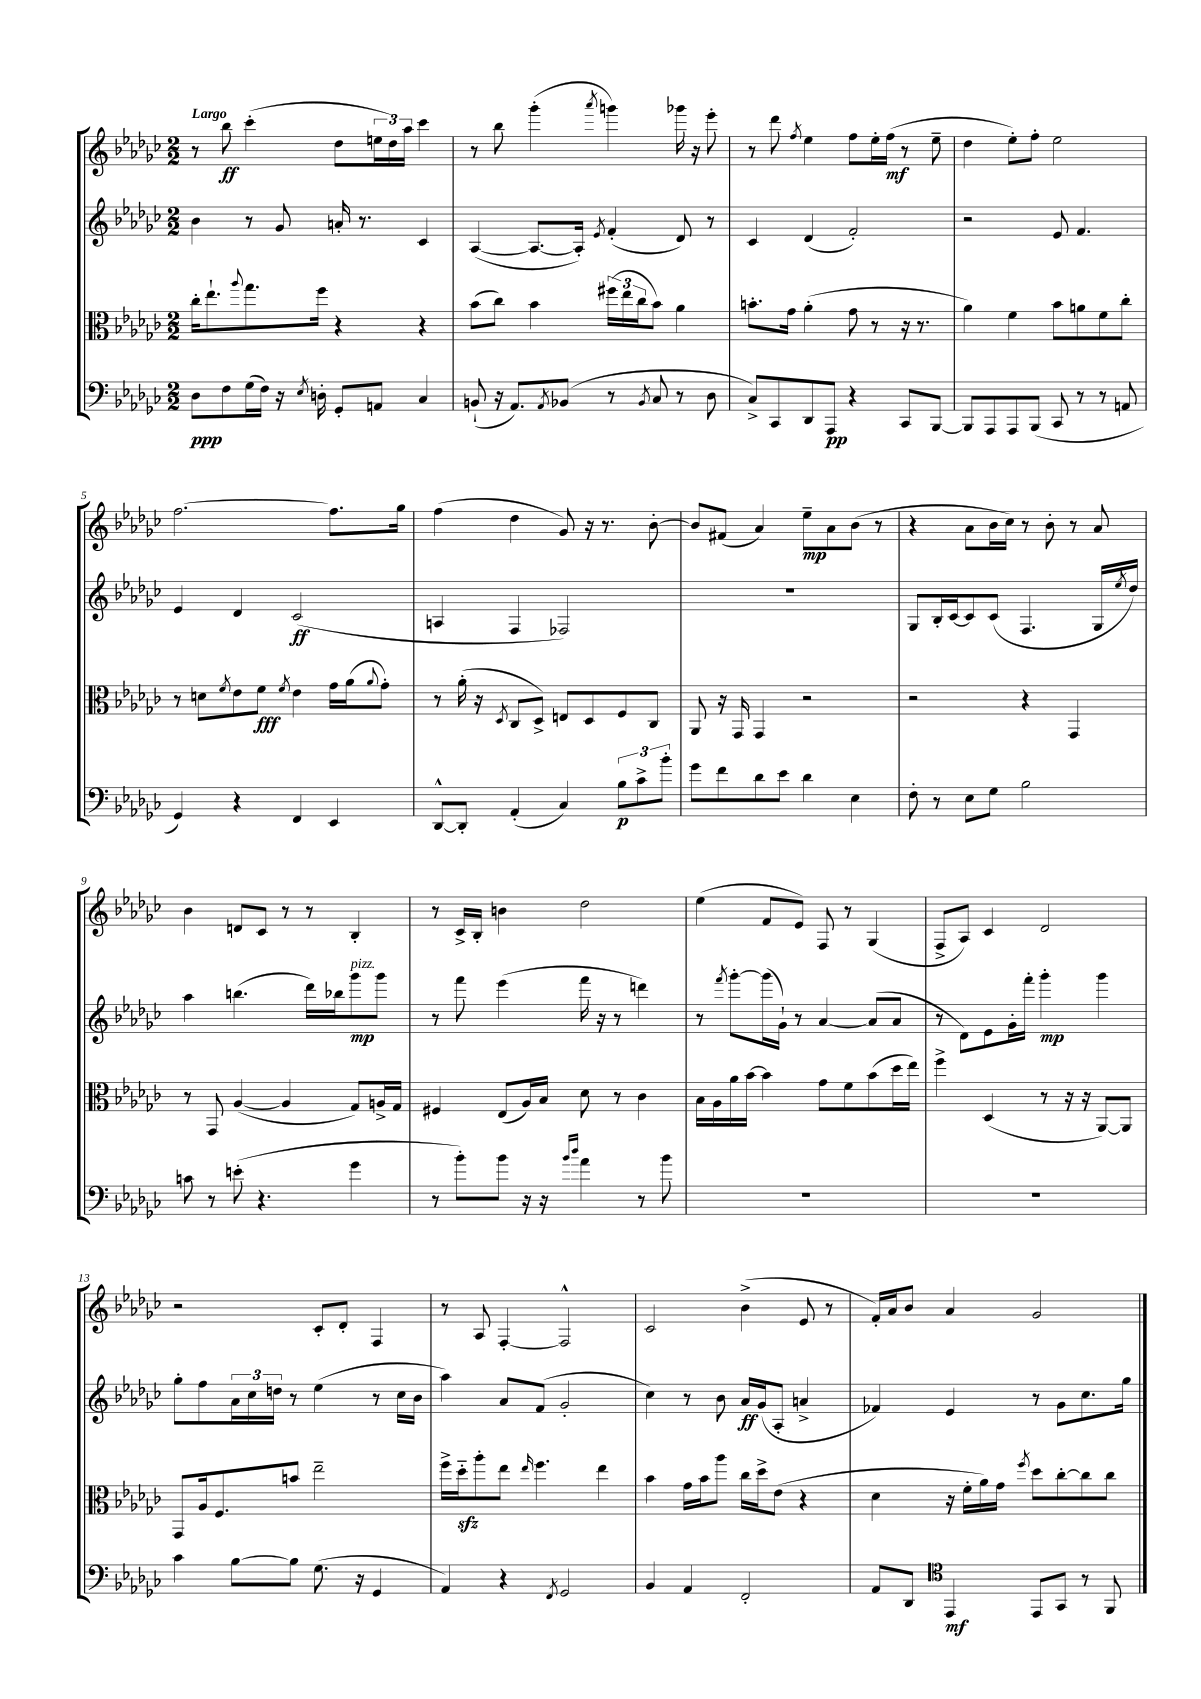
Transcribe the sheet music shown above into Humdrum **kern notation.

**kern	**kern	**kern	**kern
*staff4	*staff3	*staff2	*staff1
*clefF4	*clefC3	*clefG2	*clefG2
*k[b-e-a-d-g-c-]	*k[b-e-a-d-g-c-]	*k[b-e-a-d-g-c-]	*k[b-e-a-d-g-c-]
*M2/2	*M2/2	*M2/2	*M2/2
8D-	16cc-'	4b-	8r
.	8.ee-`	.	.
8F	.	.	8bb-
.	8qqaa-	.	.
(16G-	8.gg-	8r	(4ccc-'
16F)	.	.	.
16r	.	8g-	.
8qE-	.	.	.
16D'	16ff	.	.
8GG-'	4r	16a'	8dd-
.	.	8.r	.
8AA	.	.	24ee
.	.	.	24dd-)
.	.	.	24aa-
4C-	4r	4c-	4ccc-
=	=	=	=
(8BB`	(8b-	([4A-	8r
16r	8cc-)	.	8bb-
8.AA-)	.	.	.
.	4b-	8.A-_	(4ggg-'
8qAA-	.	.	.
(8BB-	.	.	.
.	.	16A-'])	.
.	.	8qe-	8qaaa-
8r	(24ff#	(4f'	4ggg)
.	24ee-	.	.
.	24cc-	.	.
8qBB-	.	.	.
8C-	8b-)	.	.
8r	4a-	8d-)	16ggg-
.	.	.	16r
8D-	.	8r	8eee-'
=	=	=	=
8C-^)	8.b'	4c-	8r
8CC-	.	.	8ddd-
.	16g-	.	.
.	.	.	8qff
8DD-	(4a-'	(4d-	4ee-
8AAA-	.	.	.
4r	8g-	2f')	8ff
.	8r	.	16ee-'
.	.	.	(16ff
8CC-	16r	.	8r
.	8.r	.	.
[8BBB-	.	.	8ee-~
=	=	=	=
8BBB-]	4a-)	2r	4dd-
8AAA-	.	.	.
8AAA-	4f	.	8ee-')
(8BBB-	.	.	8ff'
8CC-	8b-	8e-	2ee-
8r	8a	4.f	.
8r	8f	.	.
8AA	8cc-'	.	.
=	=	=	=
4GG-)	8r	4e-	[2.ff
.	8d	.	.
.	8qf	.	.
4r	8e-	4d-	.
.	8f	.	.
.	8qf	.	.
4FF	4e-	(2c-	.
4EE-	16g-	.	8.ff]
.	(16a-	.	.
.	8qqa-	.	.
.	8g-')	.	.
.	.	.	16gg-
=	=	=	=
[8DD-^^	8r	4A	(4ff
8DD-']	(16a-'	.	.
.	16r	.	.
.	8qD-	.	.
(4AA-'	8C-	4F	4dd-
.	8D-^)	.	.
4C-)	8E	2F-)	8g-)
.	8D-	.	16r
.	.	.	8.r
12B-	8F	.	.
12c-^	.	.	.
.	8C-	.	[8b-'
12b-'	.	.	.
=	=	=	=
8g-	8AA-	1r	8b-]
8f	16r	.	(8f#
.	16GG-	.	.
8d-	4GG-	.	4a-)
8e-	.	.	.
4d-	2r	.	8ee-~
.	.	.	8a-
4E-	.	.	(8b-
.	.	.	8r
=	=	=	=
8F'	2r	8G-	4r
8r	.	16B-'	.
.	.	[16c-	.
8E-	.	8c-]	8a-
8G-	.	(8c-	16b-
.	.	.	16cc-)
2B-	4r	4.F	8r
.	.	.	8b-'
.	4GG-	.	8r
.	.	16G-	8a-
.	.	8qee-	.
.	.	16dd-)	.
=	=	=	=
8c	8r	4aa-	4b-
8r	8GG-	.	.
(8e'	([4A-	(4.bb	8d
4.r	.	.	8c-
.	4A-]	.	8r
.	.	16ddd-)	8r
.	.	16bb-	.
4g-	8G-)	8ggg-	4B-'
.	16A^	8ggg-	.
.	16G-	.	.
=	=	=	=
8r	4F#	8r	8r
8b-')	.	8fff	16c-^
.	.	.	16B-'
8b-	(8E-	(4eee-	4b
16r	16A-)	.	.
16r	16B-	.	.
16qqb-	.	.	.
16qqdd-	.	.	.
4a-	8d-	16fff	2dd-
.	.	16r	.
.	8r	8r	.
8r	4c-	4ddd)	.
8b-	.	.	.
=	=	=	=
1r	16B-	8r	(4ee-
.	16A-	.	.
.	.	8qfff	.
.	16a-	[8ggg-'	.
.	[16b-	.	.
.	4b-]	(16ggg-]	8f
.	.	16g-`)	.
.	.	8r	8e-)
.	8g-	[4a-	8F
.	8f	.	8r
.	(8b-	(8a-]	(4G-
.	16dd-	8a-	.
.	16ee-)	.	.
=	=	=	=
1r	4ff^	8r	8F^
.	.	8d-)	8A-)
.	(4D-	8e-	4c-
.	.	16g-'	.
.	.	16fff'	.
.	8r	4ggg-'	2d-
.	16r	.	.
.	16r	.	.
.	[8AA-)	4ggg-	.
.	8AA-]	.	.
=	=	=	=
4c-	8GG-	8gg-'	2r
.	16A-	8ff	.
.	8.F	.	.
[8B-	.	24a-	.
.	.	24cc-	.
.	.	24dd	.
8B-]	8b	8r	.
(8.G-	2ee-~	(4ee-	8c-'
.	.	.	8d-'
16r	.	.	.
4GG-	.	8r	4F
.	.	16cc-	.
.	.	16b-	.
=	=	=	=
4AA-)	16ff^	4aa-)	8r
.	16dd-'~	.	.
.	8aa-'	.	8A-
4r	8ee-	8a-	[4F'
.	16qqee-	.	.
.	4.ff	(8f	.
8qFF	.	.	.
2GG-	.	2g-'	2F^^]
.	4ee-	.	.
=	=	=	=
4BB-	4b-	4cc-)	2c-
4AA-	16g-	8r	.
.	16b-	.	.
.	8aa-	8b-	.
2FF'	16cc-	16a-	(4b-^
.	16dd-^	(16g-	.
.	(8e-	8A-'	.
.	4r	4a^	8e-
.	.	.	8r
=	=	=	=
8AA-	4d-	4f-)	16f')
.	.	.	16a-
8DD-	.	.	8b-
*clefC4	*	*	*
4EE-	16r	4e-	4a-
.	16f'	.	.
.	16a-)	.	.
.	16g-	.	.
.	8qff	.	.
8EE-	8dd-	8r	2g-
8GG-	[8cc-'	8g-	.
8r	8cc-]	8.cc-	.
8FF	8cc-	.	.
.	.	16gg-	.
==	==	==	==
*-	*-	*-	*-
